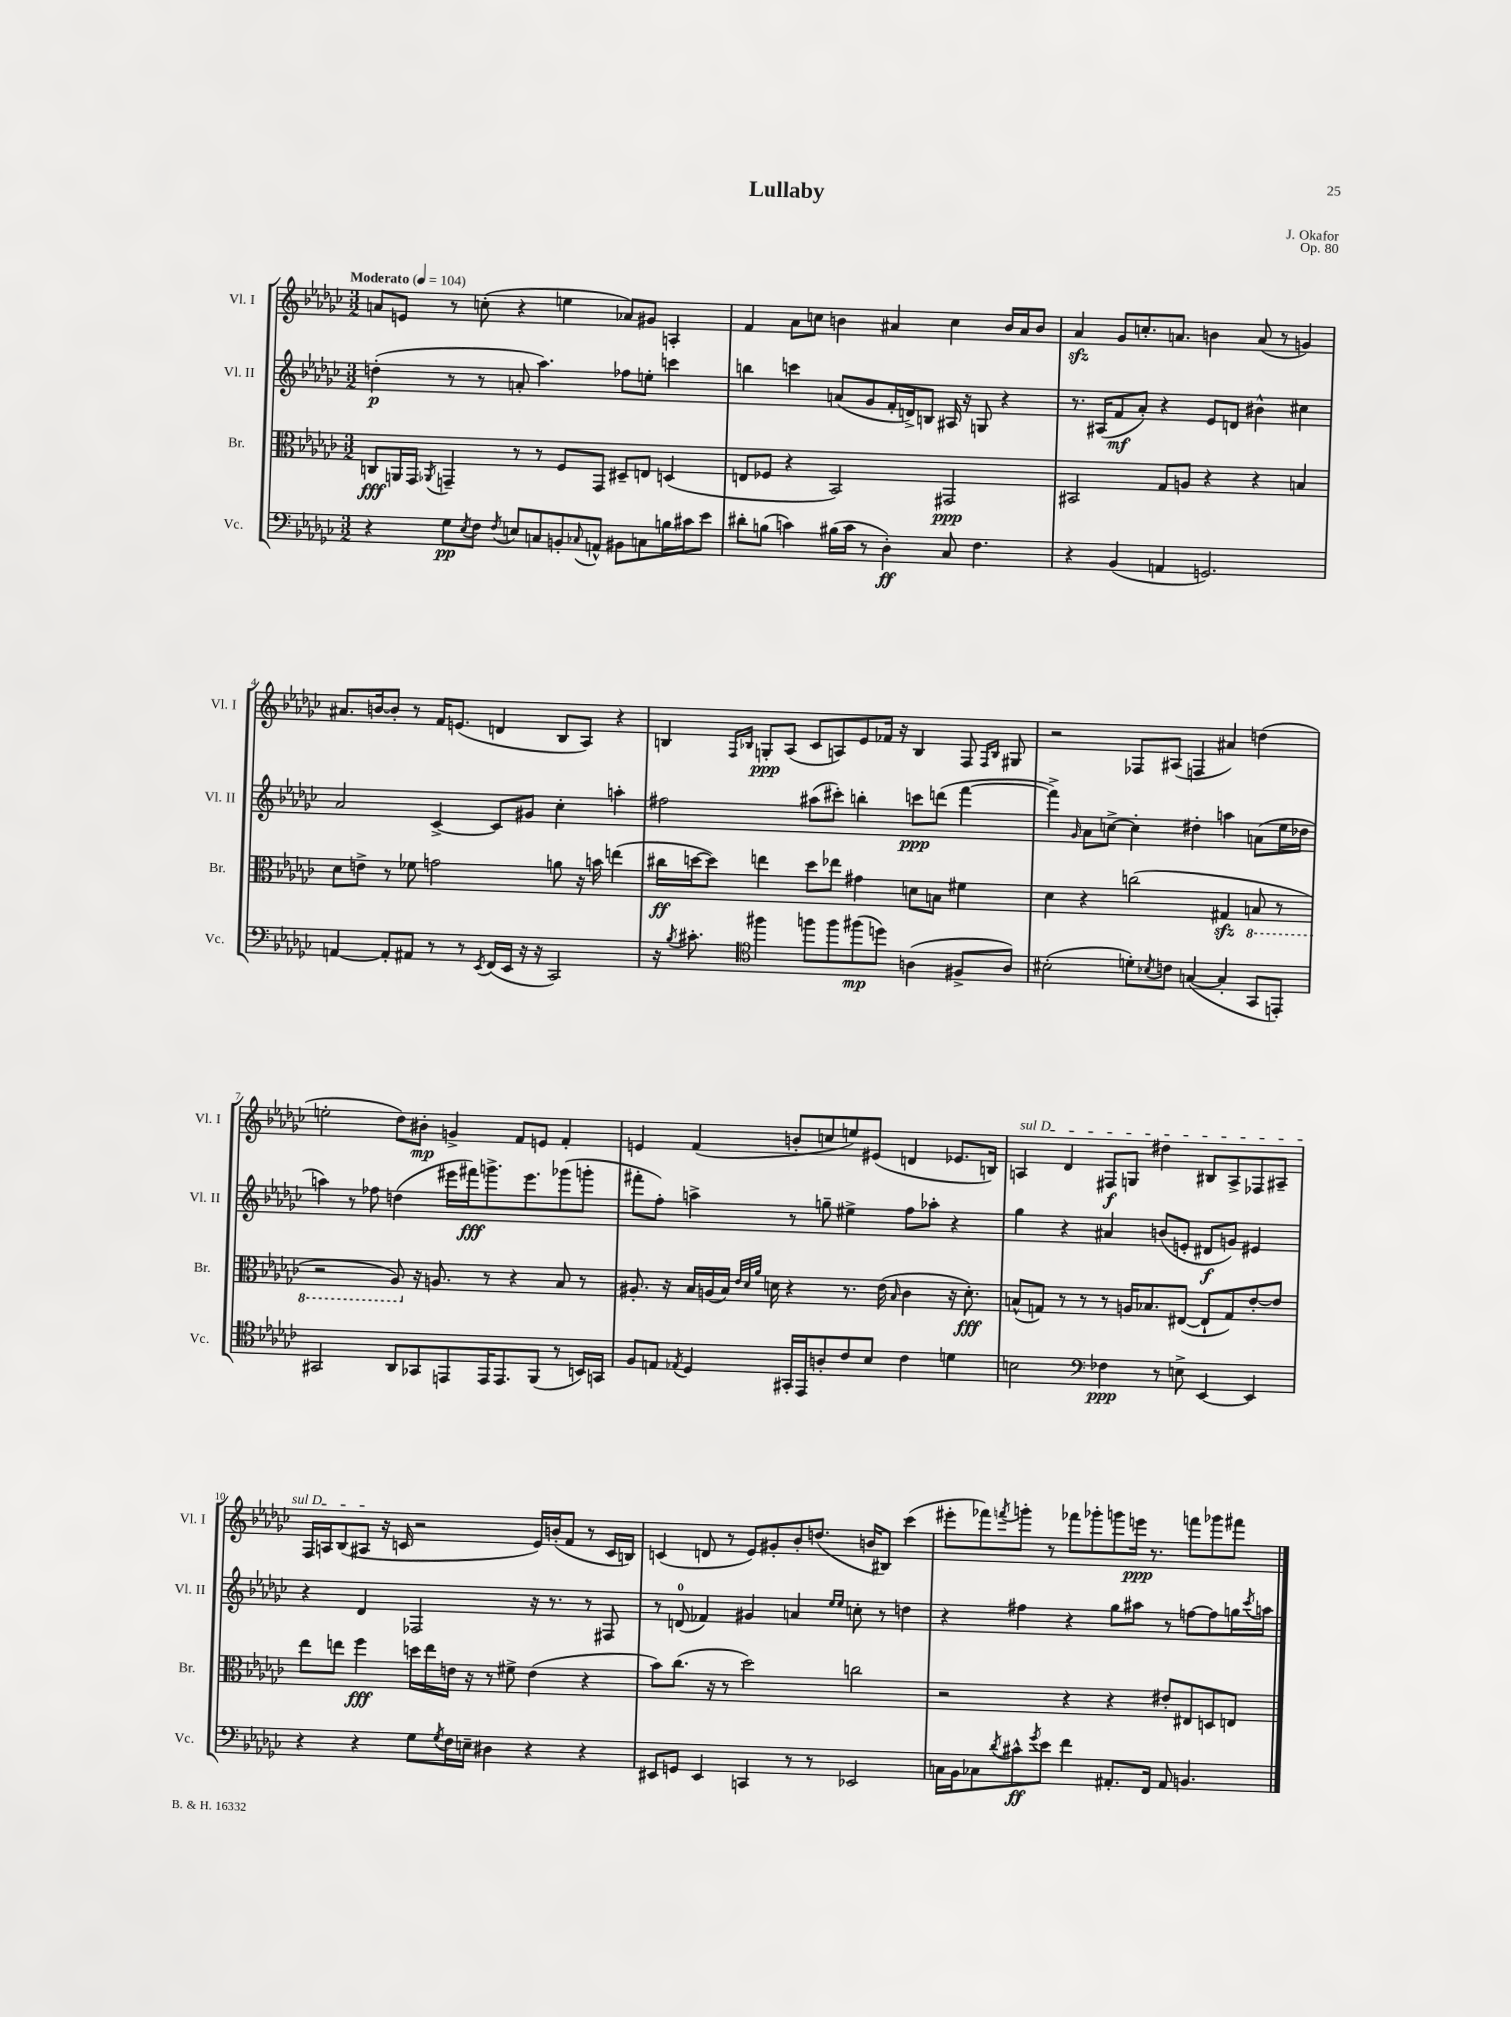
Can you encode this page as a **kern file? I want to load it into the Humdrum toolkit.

**kern	**kern	**kern	**kern
*staff4	*staff3	*staff2	*staff1
*clefF4	*clefC3	*clefG2	*clefG2
*k[b-e-a-d-g-c-]	*k[b-e-a-d-g-c-]	*k[b-e-a-d-g-c-]	*k[b-e-a-d-g-c-]
*M3/2	*M3/2	*M3/2	*M3/2
*MM104	*MM104	*MM104	*MM104
4r	8C/L	(4dd'\	8a/L
.	16AA/L	.	8e/J
.	16GG-/JJ	.	.
.	8qAA-/	.	.
8G-\L	4GG~/	8r	8r
8qE-/	.	.	.
8F\J	.	8r	(8cc'\
8qF/	.	.	.
8E/L	8r	8a'/	4r
8C/	8r	4.aa-\)	.
8BB'/	8F/L	.	4ee\
8qqC-/	.	.	.
8AA^^/J	8GG/J	.	.
8BB#\L	8D#~/L	8ff-\L	8a-/L)
8C\	8E/J	8ee'\J	8g#/J
16B\L	(4D/	4ccc\	4A'/
16c#\J	.	.	.
8e-\J	.	.	.
=	=	=	=
8d#'\L	8E/L	4bb\	4f/
(8B\J	8F-/J	.	.
4c\)	4r	4ccc\	8a-\L
.	.	.	8cc\J
(16B#\LL	2BB-/)	(8a/L	4b\
16c\JJ	.	.	.
8r	.	8g-/	.
4D-'\)	.	16f'/L	4a#/
.	.	16d^/J)	.
.	.	8B/J	.
8C-/	2GG#/	16A#/	4cc\
.	.	16r	.
4.F\	.	8G/	.
.	.	4r	16b/LL
.	.	.	16a#/J
.	.	.	8b/J
=	=	=	=
4r	2BB#/	8.r	4a-/
.	.	(16A#/LK	.
(4BB-/	.	8f/	8g-/L
.	.	8a-'/J)	8.cc'/
4AA/	8G-/L	4r	.
.	.	.	8.a/J
.	8A/J	.	.
2.GG/)	4r	8e-/L	4b\
.	.	8d/J	.
.	4r	4b#^^\	(8a/
.	.	.	8r
.	4B/	4cc#\	4g/)
=	=	=	=
[4AA/	8d-\L	2a-/	8.a#/L
.	8e^\J	.	.
.	.	.	[16b/k
8AA'/]L	8r	.	8b'/]J
8AA#/J	8f-\	.	8r
8r	2g\	[4c-^/	16f/LK
.	.	.	(8.e/J
8r	.	.	.
8qEE-/	.	.	.
(16FF/LL	.	8c-/]L	4d/
16EE-/JJ	.	.	.
16r	.	8g#/J	.
16r	.	.	.
2CC-/)	8a\	4cc-'\	8B-/L
.	16r	.	8A-/J)
.	16b\	.	.
.	(4ee\	4aa'\	4r
=	=	=	=
16r	16cc#\LL	2ff#\	4B/
8qB-/	.	.	.
8.c#'\	[16dd\J	.	.
.	8dd\]J)	.	.
*clefC4	*	*	*
.	.	.	16qqF/LL
.	.	.	16qqB-/JJ
4ff#\	4ee\	.	8G'/L
.	.	.	(8A-/J
8ff\L	8dd\L	(8aa#\L	8c-/L
8ff\	8ee-\J	8ccc#'\J)	8A/)
(8ff#\	4g#\	4bb'\	8e-/
8dd\J)	.	.	16f-/Jk
.	.	.	16r
(4A\	8d\L	8ccc\L	4B-/
.	8B\J	(8ddd\J	.
8F#^/L	4f#\	[4fff\	8F/
.	.	.	16qqF/LL
.	.	.	16qqB-/JJ
8A/J)	.	.	8G#/
=	=	=	=
(2B#'\	4d-\	4fff^\])	2r
.	.	16qqg-/	.
.	4r	8a-\L	.
.	.	[8cc^\J	.
8d'\L)	(2cc\	4cc'\]	8F-/L
8qB-/	.	.	.
8c\J	.	.	(8A#/J
([4G/	.	4dd#'\	4F/
4G'/]	4G#/	4aa\	4a#/)
8GG-/L	8BB/	(8a\L	(4dd\
8EE'/J)	8r	16ee-\L	.
.	.	16dd-\JJ	.
=	=	=	=
2GG#/	2r	4aa\)	2ee'\
.	.	8r	.
.	.	8ff-\	.
8AA-/L	8AA-/)	(4dd\	8dd-\L)
8GG-/	16r	.	8b#'\J
.	8.A/	.	.
8EE/	.	16eee#\LL	4g^/
.	.	16fff#\J)	.
16EE/K	8r	8.ggg^\	.
8.EE/	.	.	.
.	4r	.	8f/L
.	.	8.eee#\	.
(8FF/J	.	.	8e/J
8r	8B-/	(8ggg-\	4f'/
16BB/LL)	8r	8ggg'\J	.
16GG/JJ	.	.	.
=	=	=	=
8F/L	8.A#'/	8fff#'\L	4e/
8E/J	.	8ff'\J)	.
.	16r	.	.
8qE-/	.	.	.
4D-/	16B-/LL	4aa^\	(4f/
.	(16A/	.	.
.	16B-/JJ)	.	.
.	32qqe-/LLL	.	.
.	32qqd-/	.	.
.	32qqa-/JJJ	.	.
.	16d\	.	.
16GG#'/LL	4r	8r	8b'/L
16EE-/J	.	.	.
8A'/	.	8gg~\	8cc/
8c-/	8.r	4ee#^\	8ee/)
8B-/J	.	.	(8e#/J
.	(16e-\	.	.
.	16qqB-/	.	.
4c-\	4c-\	8ff\L	4d/
.	.	8aa-'\J	.
4d\	16r	4r	8.e-/L
.	8.d'\)	.	.
.	.	.	16B/Jk)
=	=	=	=
2B\	(8B^^/L	4gg-\	4A/
.	8G/J)	.	.
.	8r	4r	4d-/
.	8r	.	.
*clefF4	*	*	*
4F-\	8r	4a#/	8F#/L
.	16A/LK	.	8G/J
.	8.B-/	.	.
8r	.	(8b/L	4dd#\
8E^\	([8E#/J	8e'/J	.
[4EE-/	8E#`/]L	8d#/L	8B#/L
.	8G/)	8g/J)	8A^/
4EE-/]	[8e-'/	4e#/	8F-/
.	8e-/]J	.	8A#~/J
=	=	=	=
4r	8ee-\L	4r	16F/LL
.	.	.	16A/J
.	8ee\J	.	(8B-/
4r	4ff\	4d-/	8A#/J
.	.	.	16r
.	.	.	16c/
8G-\L	16dd\LL	2F-/	2r
.	16ee\	.	.
8qG-/	.	.	.
16F\L	16e\JJ	.	.
16E~\JJ	16r	.	.
4D#\	8r	.	.
.	8f#^\	.	.
4r	(4e\	16r	16e-/LL)
.	.	8.r	(16b'/J
.	.	.	8f/J
4r	4r	8r	8r
.	.	8F#/	16c/LL
.	.	.	16B/JJ)
=	=	=	=
8EE#/L	8b-\L)	8r	(4c/
8GG/J	(8.cc-\J	(8d/	.
4EE#/	.	4f-/)	8d/
.	16r	.	.
.	8r	.	8r
4CC/	2dd-\)	4g#/	8e-/L)
.	.	.	8g#'/
8r	.	4a/	8b-'/
8r	.	.	(8.dd/J
.	.	16qqee-/LL	.
.	.	16qqee-/JJ	.
2EE-/	2cc\	8cc'\	.
.	.	.	16b/LK
.	.	8r	8B#/J)
.	.	4dd\	(4ccc-\
=	=	=	=
16C\LL	2r	4r	8eee#'\L
16BB-\J	.	.	.
8C-\	.	.	8fff-\)
8qd-/	.	.	8qfff/
8c#^^\	.	4ff#\	8ggg'\J
8qg-/	.	.	.
8e-\J	.	.	8r
4f\	4r	4r	8fff-\L
.	.	.	8ggg-'\
8.AA#'/L	4r	8gg-\L	8ggg\
.	.	8aa#\J	16eee\Jk
16FF/Jk	.	.	8.r
8AA#/	8e#'/L	8r	.
4.BB/	8E#/	[8ff\L	8fff\L
.	8D/	8ff\]	8ggg-\
.	8E/J	16gg\L	8fff#\J
.	.	8qccc-/	.
.	.	16aa\JJ	.
==	==	==	==
*-	*-	*-	*-
